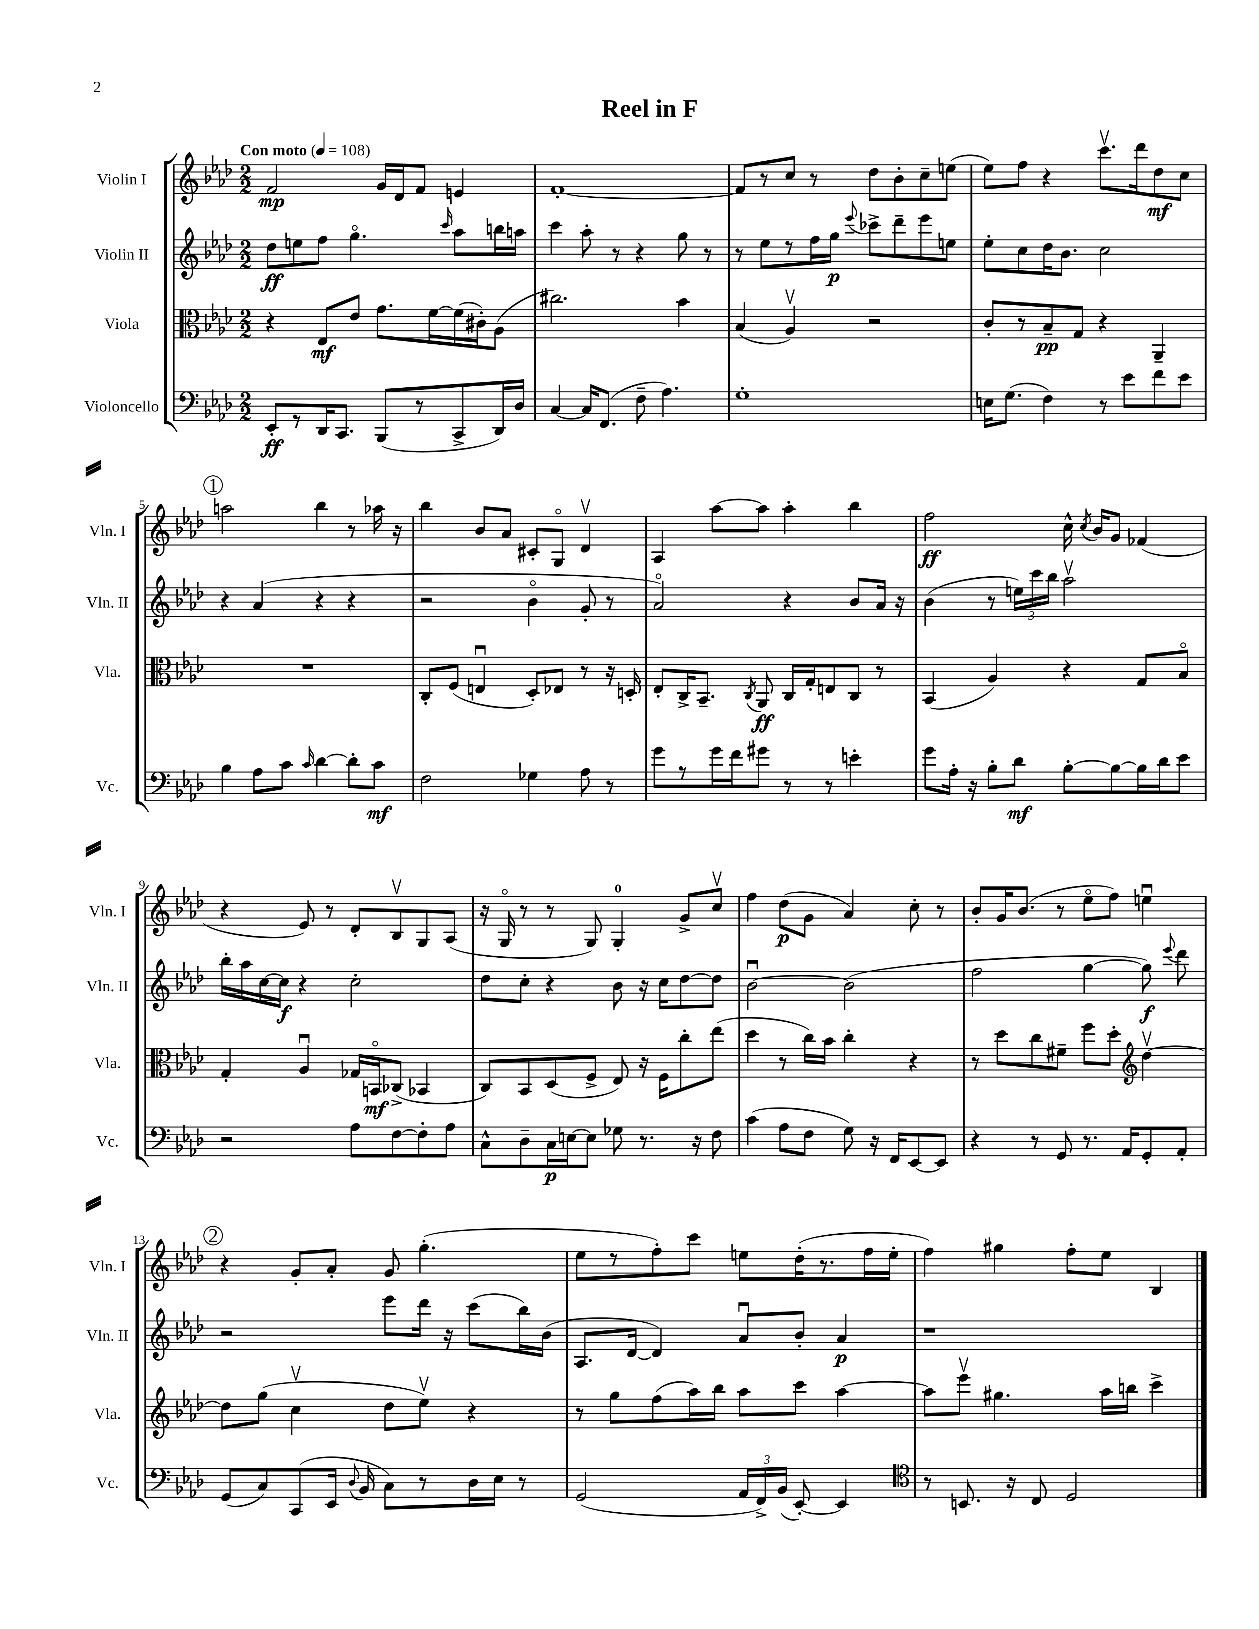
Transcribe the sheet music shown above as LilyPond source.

\header { title = "Reel in F" }
<<
\new StaffGroup <<
\new Staff = "s0" \with { instrumentName = "Violin I" shortInstrumentName = "Vln. I" } {
    \clef treble \key aes \major \numericTimeSignature \time 2/2 \tempo "Con moto" 4 = 108
    \autoBeamOff f'2\mp g'16[ des'16 f'8] e'4 |
    f'1~-. |
    f'8[ r8 c''8] r8 des''8[ bes'8-. c''8-- e''8]( |
    ees''8[) f''8] r4 c'''8.[\upbow des'''16 des''8\mf c''8] |
    \mark \markup { \circle "1" } a''2 bes''4 r8 aes''16 r16 |
    bes''4 bes'8[ aes'8] cis'8[-. g8]\flageolet des'4\upbow |
    aes4 aes''8[~ aes''8] aes''4-. bes''4 |
    f''2\ff c''16-^ \acciaccatura { c''8 } bes'16[ g'8] fes'4( |
    r4 ees'8) r8 des'8[-. bes8\upbow g8 aes8]( |
    r16 g16\flageolet r8 r8 g8) g4-0-. g'8[-> c''8]\upbow |
    f''4 des''8[\p( g'8] aes'4) c''8-. r8 |
    bes'8[-. g'16 bes'8.]( r8 ees''8[\flageolet f''8]) e''4\downbow |
    \mark \markup { \circle "2" } r4 g'8[-. aes'8]-. g'8 g''4.-.( |
    ees''8[ r8 f''8-.) c'''8] e''8[ des''16-.( r8. f''16 e''16]-. |
    f''4) gis''4 f''8[-. ees''8] bes4 \bar "|." |
}
\new Staff = "s1" \with { instrumentName = "Violin II" shortInstrumentName = "Vln. II" } {
    \clef treble \key aes \major \numericTimeSignature \time 2/2
    \autoBeamOff des''8[\ff e''8 f''8] g''4.\flageolet \grace { c'''16 } aes''8[ b''16 a''16] |
    c'''4 aes''8-. r8 r4 g''8 r8 |
    r8 ees''8[ r8 f''16 g''16]\p \appoggiatura { ees'''8 } ces'''8[-> des'''8-- ees'''8 e''8] |
    ees''8[-. c''8 des''16 bes'8.] c''2 |
    \mark \markup { \circle "1" } r4 aes'4( r4 r4 |
    r2 bes'4\flageolet g'8-. r8 |
    aes'2\flageolet) r4 bes'8[ aes'16] r16 |
    bes'4( r8 \tuplet 3/2 { e''16[) c'''16 bes''16] } aes''2\upbow |
    bes''16[-. aes''16 c''16~ c''16]\f r4 c''2-. |
    des''8[ c''8]-. r4 bes'8 r16 c''16[ des''8~ des''8] |
    bes'2~\downbow bes'2( |
    f''2 g''4~ g''8\f) \appoggiatura { ees'''8 } des'''8 |
    \mark \markup { \circle "2" } r2 ees'''8[ des'''16] r16 c'''8[( bes''16) bes'16]( |
    aes8.[ des'16]~ des'4) aes'8[\downbow bes'8]-. aes'4\p |
    r1 \bar "|." |
}
\new Staff = "s2" \with { instrumentName = "Viola" shortInstrumentName = "Vla." } {
    \clef alto \key aes \major \numericTimeSignature \time 2/2
    \autoBeamOff r4 ees8[\mf ees'8] g'8.[ f'16~ f'16( cis'16-.) aes8]( |
    cis''2.) bes'4 |
    bes4( aes4\upbow) r2 |
    c'8[-. r8 bes8--\pp g8] r4 aes,4-- |
    \mark \markup { \circle "1" } R1 |
    c8[-. f8]( e4\downbow des8[-.) ees8] r8 r16 d16-. |
    ees8[-. c16-> bes,8.]-- \acciaccatura { c8 } aes,8\ff c16[ g16-. e8 c8] r8 |
    bes,4( aes4) r4 g8[ bes8]\flageolet |
    g4-. aes4\downbow ges16[ b,16\flageolet\mf ces8]->( bes,4 |
    c8[) bes,8 des8( f8]-> ees8) r16 f16[ c''8-. ees''8]( |
    des''4 r8 c''16[) bes'16] c''4-. r4 |
    r8 des''8[ c''8 fis'8]-- f''8[ des''8]-. \clef treble des''4~\upbow |
    \mark \markup { \circle "2" } des''8[ g''8]( c''4\upbow des''8[ ees''8]\upbow) r4 |
    r8 g''8[ f''8( aes''16) bes''16] aes''8[ c'''8] aes''4~ |
    aes''8[ ees'''8]\upbow gis''4. aes''16[ b''16] c'''4-> \bar "|." |
}
\new Staff = "s3" \with { instrumentName = "Violoncello" shortInstrumentName = "Vc." } {
    \clef bass \key aes \major \numericTimeSignature \time 2/2
    \autoBeamOff ees,8[-.\ff r8 des,16 c,8.] bes,,8[( r8 c,8-> des,16) des16] |
    c4~ c16[ f,8.]( f8-- aes4.) |
    g1-. |
    e16[ g8.]( f4) r8 ees'8[ f'8 ees'8] |
    \mark \markup { \circle "1" } bes4 aes8[ c'8] \grace { c'16 } des'4~ des'8[-. c'8]\mf |
    f2 ges4 aes8 r8 |
    g'8[ r8 g'16 f'16 gis'8] r8 r8 e'4-. |
    g'8[ aes16]-. r16 bes8[-. des'8]\mf bes8[~-. bes8~ bes16 des'16 ees'8] |
    r2 aes8[ f8~ f8-. aes8] |
    c8[-^ des8-- c16\p e16~ e8] ges8 r8. r16 f8 |
    c'4( aes8[ f8] g8) r16 f,16[ ees,8~ ees,8] |
    r4 r8 g,8 r8. aes,16[ g,8-. aes,8]-. |
    \mark \markup { \circle "2" } g,8[( c8) c,8( ees,16] \appoggiatura { des8 } bes,16 c8[) r8 des16 ees16] r8 |
    g,2( \tuplet 3/2 { aes,16[ f,16->) bes,16]( } ees,8~-.) ees,4 |
    \clef tenor r8 b,8. r16 c8 des2 \bar "|." |
}
>>
>>
